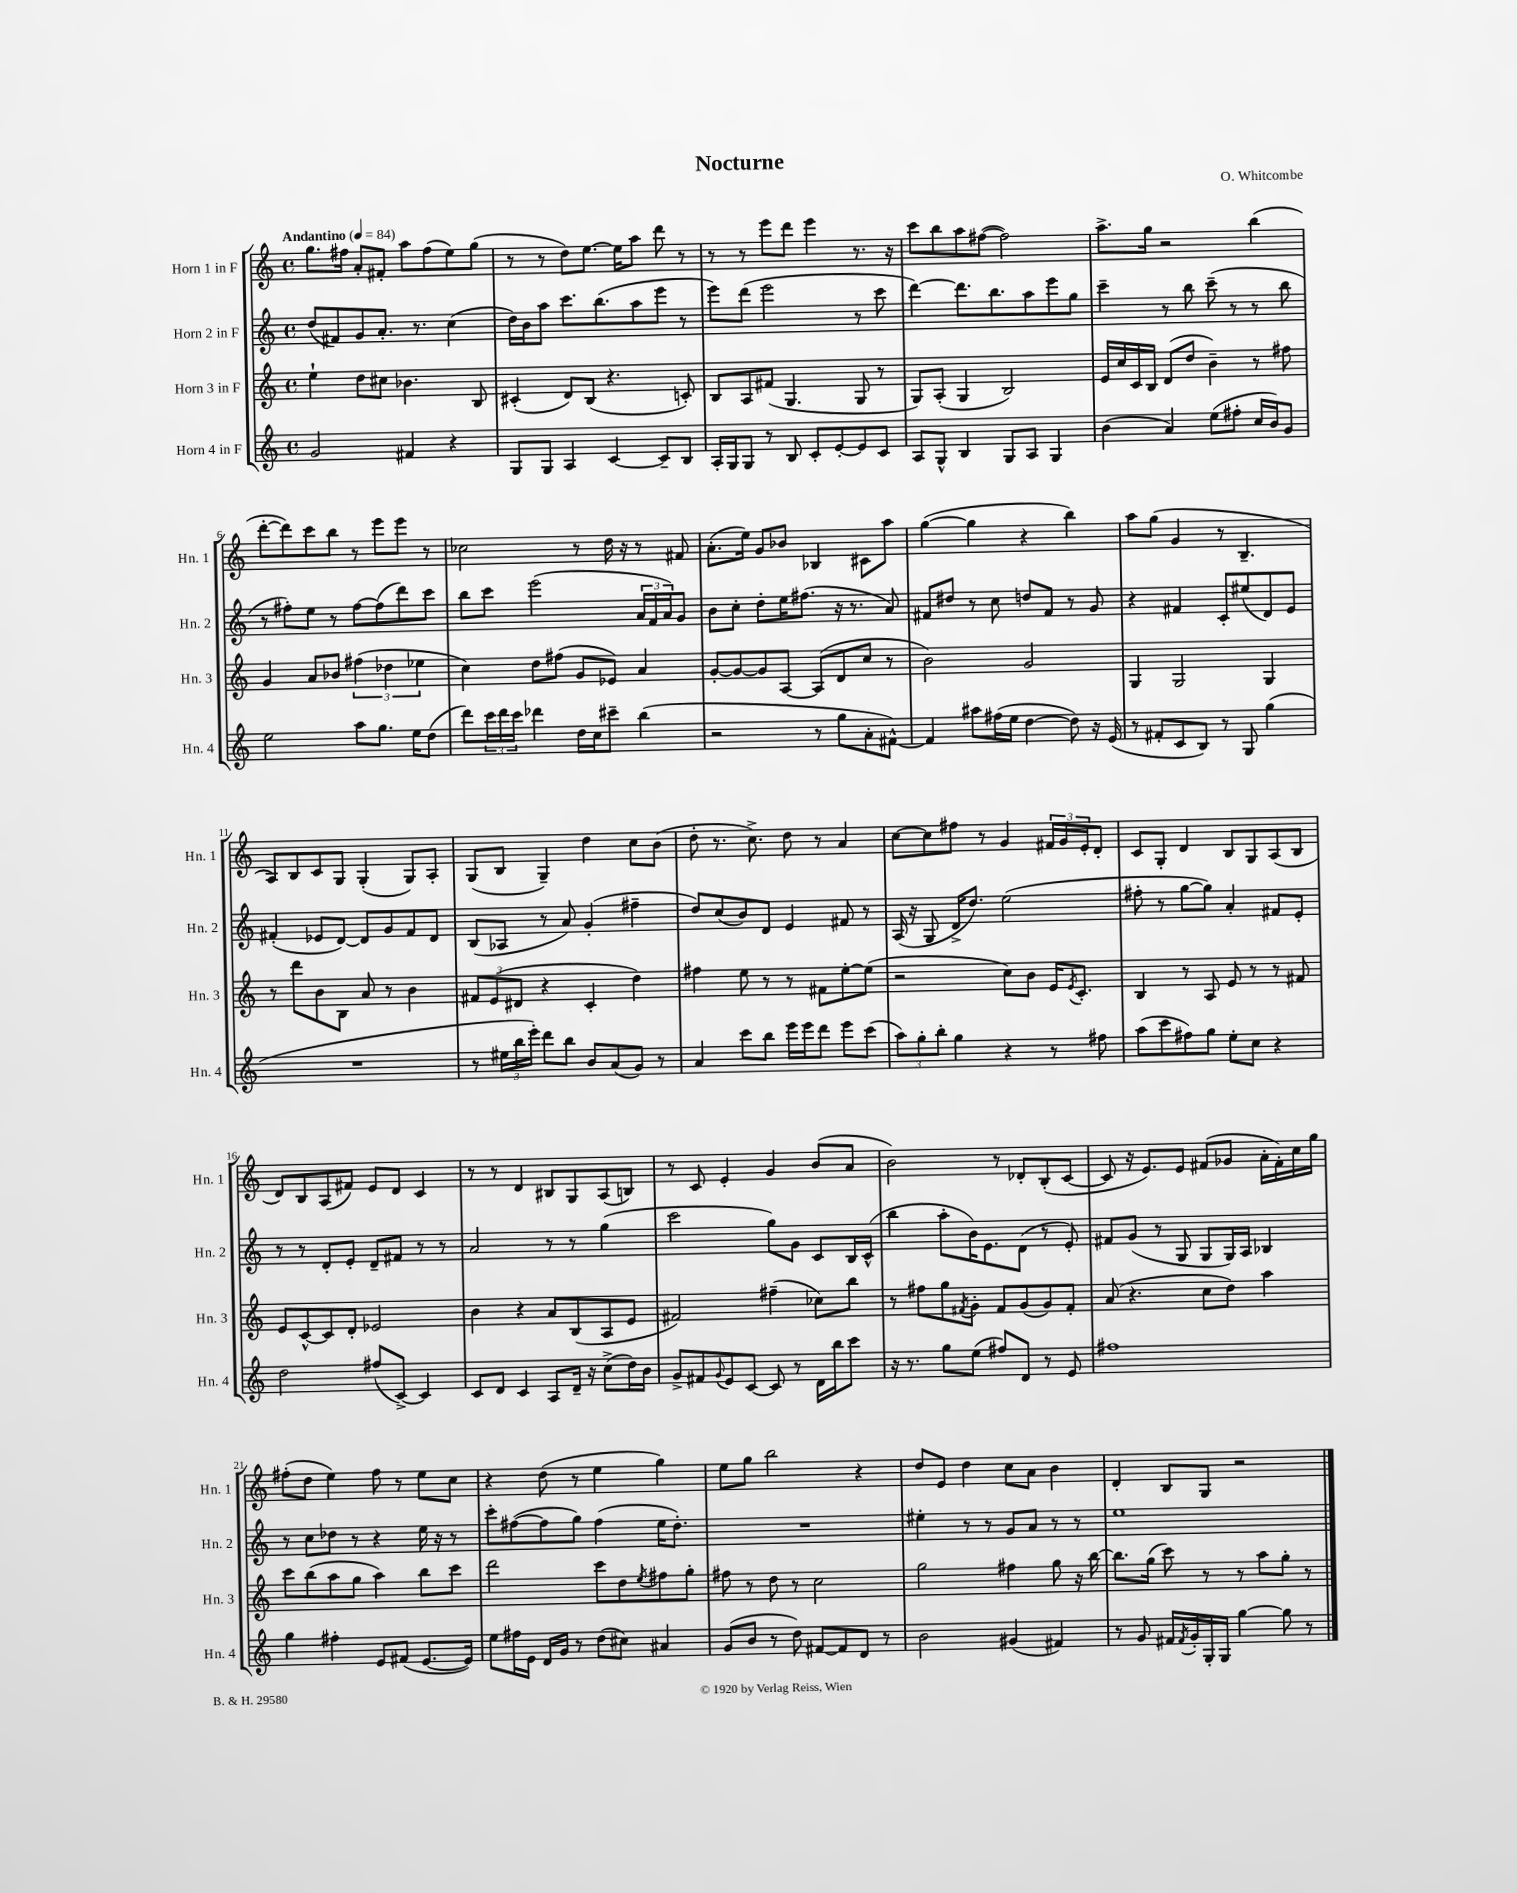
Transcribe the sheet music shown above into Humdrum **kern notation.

**kern	**kern	**kern	**kern
*part4	*part3	*part2	*part1
*staff4	*staff3	*staff2	*staff1
*I"Horn 4 in F	*I"Horn 3 in F	*I"Horn 2 in F	*I"Horn 1 in F
*I'Hn. 4	*I'Hn. 3	*I'Hn. 2	*I'Hn. 1
*clefG2	*clefG2	*clefG2	*clefG2
*k[]	*k[]	*k[]	*k[]
*M4/4	*M4/4	*M4/4	*M4/4
*met(c)	*met(c)	*met(c)	*met(c)
*MM84	*MM84	*MM84	*MM84
=1	=1	=1	=1
!	!	!	!LO:TX:a:B:t=Andantino
2g/	4ee`\	(8dd/L	8.gg\L
.	.	8f#X/)	.
.	.	.	16ff#X\Jk
.	8dd\L	8g/	8a'/L
.	8cc#X\J	8.a'/J	8f#X'/J
4f#X/	4.b-X\	.	8aa\L
.	.	8.r	.
.	.	.	(8ff#\
4r	.	(4cc\	8ee\)
.	8B/	.	(8gg\J
=2	=2	=2	=2
8G/L	(4c#X'/	16dd\LL)	8r
.	.	16b\J	.
8G/J	.	8aa\J	8r
4A/	8d/L)	8.ccc\L	8dd\L)
.	(8B/J	.	[8.ee\J
.	.	(8.bb\	.
[4c/	4.r	.	.
.	.	.	16ee\KL]
.	.	8aa\	8aa\J
8c~/L]	.	8eee\J	8ddd\
8B/J	8cn'/)	8r	8r
=3	=3	=3	=3
16A'/LL	8B/L	8eee\L)	8r
16G/J	.	.	.
8G/J	8A/	(8ddd\J	8r
8r	(8f#X/J	2eee\	8eee\L
8B/	4.G/	.	8ddd\J
8c'/L	.	.	4eee\
[8e'/	.	.	.
8e/]	8G/	8r	8.r
8c/J	8r	8ccc\	.
.	.	.	16r
=4	=4	=4	=4
8A/L	8G/L)	[4ddd\)	8ccc\L
8G^^/J	(8A'/J	.	8bb\
4B/	4G/	8.ddd\L]	8aa\
.	.	.	([8ff#X\J
.	.	8.bb\	.
8G/L	2B/)	.	2ff#\])
8A/J	.	8aa\	.
4G/	.	8eee\	.
.	.	8gg\J	.
=5	=5	=5	=5
(4b\	16e/LL	4ccc~\	8.aa^\L
.	16cc/	.	.
.	16c/	.	.
.	16B/JJ	.	16gg\Jk
4a/)	(8d/L	8r	2r
.	8dd/J	8bb\	.
(8ee\L	4b~\)	(8ccc~\	.
8ff#X'\J	.	8r	.
16cc/LL	8r	8r	(4bb\
16b/J)	.	.	.
8g/J	8ff#X\	8bb\	.
!!LO:LB:g=z
=6	=6	=6	=6
2ee\	4g/	8r	[8ddd'\L
.	.	8ff#X'\L)	8ddd\])
.	8a/L	8ee\J	8ccc\
.	8b-X/J	8r	8bb\J
8aa\L	(6ff#X\	[8ff#\L	8r
8.gg\J	.	(8ff#\]	8eee\L
.	6dd-X\	.	.
.	.	8ddd\)	8eee\J
16ee\KL	.	.	.
.	6ee-X\	.	.
(8dd\J	.	8ccc\J	8r
=7	=7	=7	=7
8ddd\L)	4cc\)	8bb\L	2cc-X\
24ccc\L	.	8ccc\J	.
24ddd\	.	.	.
24ccc\JJ	.	.	.
4ddd-X\	8dd\L	(2eee\	.
.	(8ff#X\J	.	.
16dd\LL	8g/L	.	8r
16cc\J	.	.	.
8ccc#X~\J	8e-X/J)	.	16dd\
.	.	.	16r
(4bb\	4a/	24a/LL	8r
.	.	24f/	.
.	.	24a/J)	.
.	.	8g/J	8f#X/
=8	=8	=8	=8
2r	[8g'/L	8b\L	(8.a'\L
.	8g/_	8cc'\J	.
.	.	.	16ee\Jk)
.	8g/]	8dd'\L	8g/L
.	[8A/J	16ee\K	8b-X/J
.	.	(8.ff#X\J	.
8r	(8A/L]	.	4B-X/
8gg\L	8d/	16r	.
.	.	8.r	.
8a'\	8cc/J	.	8c#X\L
[8f#X^^\J)	8r	8a/)	8aa\J
=9	=9	=9	=9
4f#/]	2b\)	8f#X/L	([4gg\
.	.	8dd#X/J	.
8aa#X\L	.	8r	4gg\]
(16ff#X\L	.	8cc\	.
16ee\JJ	.	.	.
[4dd\	2g/	8ddn/L	4r
.	.	8f#/J	.
8dd\])	.	8r	4bb\)
16r	.	8g/	.
(16e/	.	.	.
=10	=10	=10	=10
8r	4G/	4r	8aa\L
8f#X'/L	.	.	(8gg\J
8c/	2G/	4f#X/	4g/
8B/J)	.	.	.
8r	.	8c'/L	8r
8G/	.	(8ee#X/	4.B~/
(4gg\	4G/	8d/)	.
.	.	8e/J	.
!!LO:LB:g=z
=11	=11	=11	=11
1r	8r	(4f#X'/	8A/L)
.	8ddd\L	.	8B/
.	8b\	8e-X/L	8c/
.	8B\J	[8d/J)	8G/J
.	8a/	8d/L]	(4G'/
.	8r	8g/	.
.	4b\	8f#/	8G/L)
.	.	8d/J	8A'/J
=12	=12	=12	=12
8r	12f#X/L	(8B/L	(8G/L
.	(12e/	.	.
24ee#X\LL	.	8A-X/J	8B/J
24bb\	12d#X/J	.	.
24eee'\JJ)	.	.	.
8ddd\L	4r	8r	4G~/)
8bb\J	.	8a/)	.
8b/L	4c'/	(4g'/	4dd\
(8a/	.	.	.
8g/J)	4dd\)	4ff#X~\	8cc\L
8r	.	.	(8b\J
=13	=13	=13	=13
4a/	4ff#X\	8dd/L)	8dd'\
.	.	(8cc/	8.r
8ccc\L	8ee\	8b/)	.
.	.	.	8.cc^\)
8bb\J	8r	8d/J	.
16eee\LL	8r	4e/	8dd\
16eee\J	.	.	.
8ddd\J	8f#X\L	.	8r
8eee\L	[8ee'\	8f#X/	4a/
(8ccc\J	(8ee\J]	8r	.
=14	=14	=14	=14
12aa\L)	2r	(16A/	[8cc\L
.	.	16r	.
12gg'\	.	.	.
.	.	8G/	8cc\]
12bb'\J	.	.	.
4gg\	.	16d^/KL	8ff#X\J
.	.	8.dd/J)	.
.	.	.	8r
4r	8cc\L)	(2ee\	4g/
.	8b\J	.	.
8r	16e/KL	.	24f#X/LL
.	.	.	24g/
.	8qe/	.	.
.	8.c'/J	.	.
.	.	.	24e'/J
8ff#X\	.	.	8d'/J
=15	=15	=15	=15
(8aa\L	4B/	8ff#X'\	8c/L
8ccc\	.	8r	8G'/J
8ff#X\)	8r	[8gg\L	4d/
8gg\J	8A/	8gg\J])	.
8ee'\L	8e/	4a'/	8B/L
8cc\J	8r	.	8G/
4r	8r	8f#X/L	(8A/
.	8f#X/	8e'/J	8B/J
!!LO:LB:g=z
=16	=16	=16	=16
2dd\	8e/L	8r	8d/L)
.	[8c^^/	8r	8B/
.	8c/]	8d'/L	(8A/
.	8d'/J	8e'/J	8f#X/J)
(8ff#X/L	2e-X/	8d~/L	8e/L
[8c^/J)	.	8f#X/J	8d/J
4c/]	.	8r	4c/
.	.	8r	.
=17	=17	=17	=17
8c/L	4b\	2a/	8r
8d/J	.	.	8r
4c/	4r	.	4d/
8A/L	8a/L	8r	8B#X/L
16d~/Jk	(8B/	8r	8G/
16r	.	.	.
(8cc^\L	8A/	(4gg\	(8A/
16dd\L)	8e/J	.	8Bn/J)
16b\JJ	.	.	.
=18	=18	=18	=18
8g^/L	2f#X/)	2ccc\	8r
8f#X/	.	.	8c/
8qqg/	.	.	.
8e/	.	.	4e'/
[8c/J	.	.	.
8c/]	(4ff#X~\	8gg\L)	4g/
8r	.	8g\J	.
16d\LL	8cc-X\L)	8c/L	(8b/L
16bb\J	.	.	.
8ccc\J	8bb\J	16B/L	8a/J
.	.	(16c^^/JJ	.
=19	=19	=19	=19
16r	8r	4bb\	2b\)
8.r	.	.	.
.	8ff#X\L	.	.
8gg\L	8gg\	8aa'\L	.
.	8qf#X/	.	.
(8ee\J	8g'\J	16b\K)	.
.	.	8.e\	.
8ff#X/L)	8f#/L	.	8r
8d/J	(8g/	(8d\J	8d-X'/L
8r	8g/)	8r	(8B'/
8e/	8f#'/J	8e'/)	[8c/J
=20	=20	=20	=20
1ff#X	(8a/	8f#X/L	8c/]
.	4.r	(8g/J	16r
.	.	.	8.e/L)
.	.	8r	.
.	.	8G/	8e/J
.	8cc\L	8G/L	(8f#X/L
.	8dd\J)	16G/L)	8g-X/J
.	.	16A/JJ	.
.	4aa\	4B-X/	16a'\LL
.	.	.	16f#'\)
.	.	.	16cc\
.	.	.	16gg\JJ
!!LO:LB:g=z
=21	=21	=21	=21
4gg\	8ccc\L	8r	(8ff#X'\L
.	(8bb\	8cc\L	8dd\J
4ff#X'\	8aa\	8dd-X\J	4ee\)
.	8gg\J	8r	.
8e/L	4aa\)	4r	8ff#\
(8f#X/J	.	.	8r
[8.e/L	8bb\L	16ee\	8ee\L
.	.	16r	.
.	8ccc\J	8r	8cc\J
16e/Jk])	.	.	.
=22	=22	=22	=22
8ee\L	2ddd\	8ccc'\L	4r
16ff#X\L	.	([8ff#X\	.
16e\JJ	.	.	.
16d/LL	.	8ff#\]	(8dd\
16g/JJ	.	.	.
8r	.	8gg\J)	8r
(8dd\L	8ccc\L	(4ff#\	4ee\
8cc#X\J)	8dd\	.	.
.	8qee/	.	.
4a#X/	8ff#X\	16ee\KL	4gg\)
.	.	8.dd'\J)	.
.	8gg'\J	.	.
=23	=23	=23	=23
(8g/L	8ff#X\	1r	8ee\L
8b/J	8r	.	8gg\J
8r	8dd\	.	2bb\
8dd\)	8r	.	.
[8f#X/L	2cc\	.	.
8f#/]	.	.	.
8d/J	.	.	4r
8r	.	.	.
=24	=24	=24	=24
2b\	2gg\	4ee#X'\	8dd/L
.	.	.	8e/J
.	.	8r	4dd\
.	.	8r	.
(4g#X/	4ff#X\	8g/L	8cc\L
.	.	8a/J	8a\J
4f#X/)	8gg\	8r	4b\
.	16r	8r	.
.	[16bb\	.	.
=25	=25	=25	=25
8r	8.bb\L]	1ee	4d'/
8g/	.	.	.
.	(16gg\Jk	.	.
16f#X/LL	8ccc\)	.	8B/L
8qf#/	.	.	.
16g'/	.	.	.
16G'/	8r	.	8G/J
16G/JJ	.	.	.
[4gg\	8r	.	2r
.	8aa\L	.	.
8gg\]	8gg'\J	.	.
8r	8r	.	.
==	==	==	==
*-	*-	*-	*-
